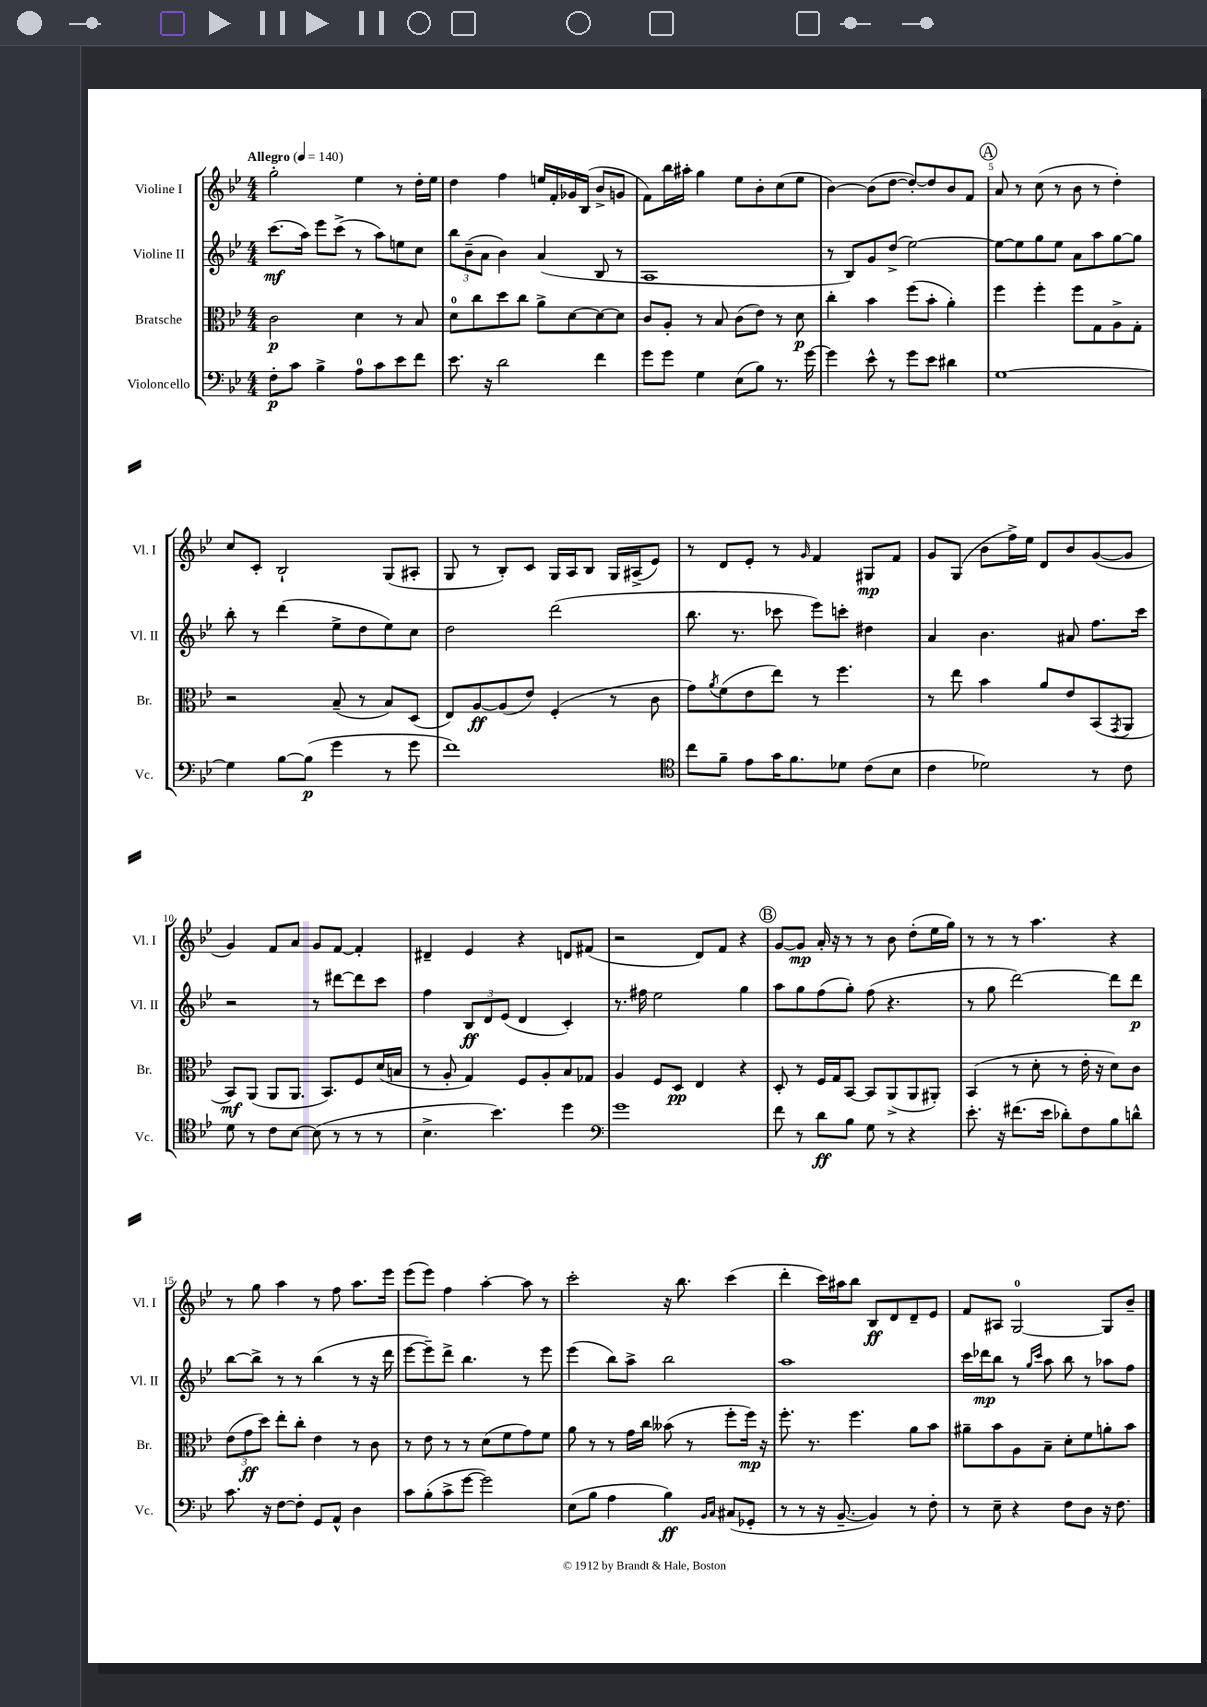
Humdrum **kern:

**kern	**dynam	**kern	**dynam	**kern	**dynam	**kern	**dynam
*part4	*part4	*part3	*part3	*part2	*part2	*part1	*part1
*staff4	*staff4	*staff3	*staff3	*staff2	*staff2	*staff1	*staff1
*I"Violoncello	*	*I"Bratsche	*	*I"Violine II	*	*I"Violine I	*
*I'Vc.	*	*I'Br.	*	*I'Vl. II	*	*I'Vl. I	*
*clefF4	*	*clefC3	*	*clefG2	*	*clefG2	*
*k[b-e-]	*	*k[b-e-]	*	*k[b-e-]	*	*k[b-e-]	*
*M4/4	*	*M4/4	*	*M4/4	*	*M4/4	*
*MM140	*	*MM140	*	*MM140	*	*MM140	*
=1	=1	=1	=1	=1	=1	=1	=1
!	!	!	!	!	!	!LO:TX:a:B:t=Allegro	!
8F'\L	p	2c\	p	(8.ccc\L	mf	2gg'\	.
8c\J	.	.	.	.	.	.	.
.	.	.	.	16aa\Jk)	.	.	.
4B-^\	.	.	.	8eee-\L	.	.	.
.	.	.	.	(8ccc^\J	.	.	.
8A\L	.	4d\	.	8r	.	4ee-\	.
8c\	.	.	.	8aa\L)	.	.	.
8e-\	.	8r	.	8een\	.	8r	.
8f\J	.	8B-/	.	8cc\J	.	16dd'\LL	.
.	.	.	.	.	.	16ee-\JJ	.
=2	=2	=2	=2	=2	=2	=2	=2
8.e-\	.	8d\L	.	12bb-\L	.	4dd\	.
.	.	.	.	(12b-~\	.	.	.
.	.	8cc\	.	.	.	.	.
.	.	.	.	12a\J	.	.	.
16r	.	.	.	.	.	.	.
2d\	.	8dd\	.	4b-\)	.	4ff\	.
.	.	8cc\J	.	.	.	.	.
.	.	8a^\L	.	(4a/	.	16een/LL	.
.	.	.	.	.	.	16f'/	.
.	.	[8d\	.	.	.	16g-X/	.
.	.	.	.	.	.	(16B-/JJ	.
4f\	.	8d\_	.	8B-/	.	8b-^/L	.
.	.	8d\J]	.	8r	.	8gn/J	.
=3	=3	=3	=3	=3	=3	=3	=3
8g\L	.	8c/L	.	1A	.	8f\L)	.
8g\J	.	8A'/J	.	.	.	16bb-\L	.
.	.	.	.	.	.	16aa#X'\JJ	.
4G\	.	8r	.	.	.	4gg\	.
.	.	8B-/	.	.	.	.	.
(8E-\L	.	(8c\L	.	.	.	8ee-\L	.
8B-\J)	.	8e-\J)	.	.	.	8b-'\	.
8.r	.	8r	.	.	.	(8cc\	.
.	.	8d\	p	.	.	8ee-\J	.
[16g\	.	.	.	.	.	.	.
=4	=4	=4	=4	=4	=4	=4	=4
4g\]	.	4cc'\	.	8r	.	[4b-\)	.
.	.	.	.	8B-/L)	.	.	.
8e-^^\	.	4b-\	.	8g/	.	(8b-\L]	.
8r	.	.	.	(8dd^/J	.	[8dd\J	.
8g\L	.	(8ff\L	.	[2ee-\)	.	8dd'/L_)	.
8e-\J	.	8b-'\J	.	.	.	8dd/]	.
4d#X\	.	4a'\)	.	.	.	8b-/	.
.	.	.	.	.	.	8f/J	.
!!LO:REH:place=s1:t=A
=5	=5	=5	=5	=5	=5	=5	=5
[1G	.	4ff\	.	8ee-\L_	.	8a/	.
.	.	.	.	8ee-\]	.	8r	.
.	.	4ff'\	.	8gg\	.	(8cc\	.
.	.	.	.	8ee-\J	.	8r	.
.	.	8ff\L	.	8a\L	.	8b-\	.
.	.	8G\	.	8aa\	.	8r	.
.	.	8A^\	.	[8gg\	.	4dd'\)	.
.	.	8G'\J	.	8gg\J]	.	.	.
!!LO:LB:g=z
=6	=6	=6	=6	=6	=6	=6	=6
4G\]	.	2r	.	8bb-'\	.	8cc/L	.
.	.	.	.	8r	.	8c'/J	.
[8B-\L	.	.	.	(4ddd\	.	2B-`/	.
(8B-\J]	p	.	.	.	.	.	.
4g\	.	(8B-~/	.	8ee-^\L	.	.	.
.	.	8r	.	8dd\	.	.	.
8r	.	8B-/L)	.	8ee-\)	.	(8G/L	.
8g\	.	(8D/J	.	8cc\J	.	8A#X'/J	.
=7	=7	=7	=7	=7	=7	=7	=7
1f)	.	8E-/L)	.	2dd\	.	8G/	.
.	.	[8A/	ff	.	.	8r	.
.	.	(8A/]	.	.	.	8B-'/L)	.
.	.	8e-/J)	.	.	.	8c/J	.
.	.	(4F'/	.	(2ddd\	.	16G/LL	.
.	.	.	.	.	.	16A/J	.
.	.	.	.	.	.	8B-/J	.
.	.	8r	.	.	.	16G/LL	.
.	.	.	.	.	.	(16A#X^/J	.
.	.	8c\	.	.	.	8e-/J)	.
=8	=8	=8	=8	=8	=8	=8	=8
*clefC4	*	*	*	*	*	*	*
8cc\L	.	8g\L)	.	8.bb-\	.	8r	.
.	.	8qa/	.	.	.	.	.
8f~\J	.	(8f\	.	.	.	8d/L	.
.	.	.	.	8.r	.	.	.
8e-\L	.	8e-\	.	.	.	8e-'/J	.
16g\K	.	8ee-\J)	.	8ccc-X\	.	8r	.
8.f\	.	.	.	.	.	.	.
.	.	.	.	.	.	16qqg/	.
.	.	8r	.	8eee-\L)	.	4f/	.
8d-X\J	.	4.ff\	.	8cccn'\J	.	.	.
(8c\L	.	.	.	4dd#X\	.	8G#X/L	mp
8B-\J	.	.	.	.	.	8f/J	.
=9	=9	=9	=9	=9	=9	=9	=9
4c\	.	8r	.	4a/	.	8g/L	.
.	.	8ee-\	.	.	.	(8G/J	.
2d-X\)	.	4b-\	.	4.b-\	.	8b-\L	.
.	.	.	.	.	.	16ff^\L)	.
.	.	.	.	.	.	16ee-\JJ	.
.	.	8a/L	.	.	.	8d/L	.
.	.	8e-/	.	8a#X/	.	8b-/	.
8r	.	(8BB-/	.	8.ff\L	.	([8g/	.
.	.	8qGG/	.	.	.	.	.
8c\	.	8AA/J	.	.	.	8g/J]	.
.	.	.	.	16ccc\Jk	.	.	.
!!LO:LB:g=z
=10	=10	=10	=10	=10	=10	=10	=10
8d\	.	8BB-/L)	mf	2r	.	4g/)	.
8r	.	(8AA/J	.	.	.	.	.
8c\L	.	8AA/L	.	.	.	8f/L	.
[8B-\J	.	8.AA/J	.	.	.	8a/J	.
(8B-\]	.	.	.	8r	.	8g/L	.
.	.	8.BB-/L)	.	.	.	.	.
8r	.	.	.	[8ddd#X\L	.	[8f/J	.
8r	.	8F/	.	8ddd#\]	.	4f'/]	.
8r	.	(16d/L	.	8ccc\J	.	.	.
.	.	16Bn/JJ	.	.	.	.	.
=11	=11	=11	=11	=11	=11	=11	=11
4.B-^\	.	8r	.	4ff\	.	4d#X~/	.
.	.	8A'/	.	.	.	.	.
.	.	4G/)	.	12B-/L	ff	4e-/	.
.	.	.	.	12d/	.	.	.
4.b-\)	.	.	.	.	.	.	.
.	.	.	.	(12e-/J	.	.	.
.	.	8F/L	.	4d/	.	4r	.
.	.	8A'/	.	.	.	.	.
4dd\	.	8B-/	.	4c'/)	.	8dn/L	.
.	.	8G-X/J	.	.	.	(8f#X/J	.
=12	=12	=12	=12	=12	=12	=12	=12
*clefF4	*	*	*	*	*	*	*
1g	.	4A/	.	8.r	.	2r	.
.	.	.	.	16ff#X\	.	.	.
.	.	8F/L	.	2ee-\	.	.	.
.	.	8D/J	pp	.	.	.	.
.	.	4E-/	.	.	.	8d/L)	.
.	.	.	.	.	.	8f/J	.
.	.	4r	.	4gg\	.	4r	.
!!LO:REH:place=s1:t=B
=13	=13	=13	=13	=13	=13	=13	=13
8f\	.	8D'/	.	8aa\L	.	[8g/L	.
8r	.	8r	.	8gg\	.	8g/J]	mp
8d\L	ff	16F/LL	.	(8ff\	.	16a'/	.
.	.	16G/J	.	.	.	16r	.
8B-\J	.	[8BB-/J	.	8gg'\J)	.	8r	.
8G\	.	8BB-/L]	.	(8ff\	.	8r	.
8r	.	(8AA^/	.	4.r	.	8b-\	.
4r	.	8AA/	.	.	.	(8dd'\L	.
.	.	8AA#X'/J)	.	.	.	16ee-\L	.
.	.	.	.	.	.	16gg\JJ)	.
=14	=14	=14	=14	=14	=14	=14	=14
8.e-'\	.	(4BB-/	.	8r	.	8r	.
.	.	.	.	8gg\	.	8r	.
16r	.	.	.	.	.	.	.
(8.f#X\L	.	8r	.	[2ddd\)	.	8r	.
.	.	8d'\	.	.	.	4.aa\	.
16e-\Jk	.	.	.	.	.	.	.
8d-X'\L)	.	8r	.	.	.	.	.
8F\	.	16e-'\	.	.	.	.	.
.	.	16r	.	.	.	.	.
8B-\	.	8d\L)	.	8ddd\L]	.	4r	.
8dn^^\J	.	8c\J	.	8ddd\J	p	.	.
!!LO:LB:g=z
=15	=15	=15	=15	=15	=15	=15	=15
8.c\	.	(12e-\L	.	[8bb-\L	.	8r	.
.	.	12g\	ff	.	.	.	.
.	.	.	.	8bb-^\J]	.	8gg\	.
.	.	12dd\J)	.	.	.	.	.
16r	.	.	.	.	.	.	.
[8F\L	.	8ee-'\L	.	8r	.	4aa\	.
8F'\J]	.	8cc'\J	.	8r	.	.	.
8GG/L	.	4e-\	.	(4bb-\	.	8r	.
8AA^^/J	.	.	.	.	.	8ff\	.
4D\	.	8r	.	8r	.	8.aa\L	.
.	.	8c\	.	16r	.	.	.
.	.	.	.	16ddd\	.	16eee-\Jk	.
=16	=16	=16	=16	=16	=16	=16	=16
8c\L	.	8r	.	[8eee-\L	.	(8eee-\L	.
(8B-'\	.	8e-\	.	8eee-~\])	.	8eee-\J)	.
8c^\	.	8r	.	8ddd^\J	.	4ff\	.
[8g\J	.	8r	.	4.bb-\	.	.	.
2g\])	.	(8d\L	.	.	.	[4aa'\	.
.	.	8f\	.	.	.	.	.
.	.	8g\)	.	8r	.	8aa\]	.
.	.	8f\J	.	8eee-\	.	8r	.
=17	=17	=17	=17	=17	=17	=17	=17
(8E-\L	.	8a\	.	(4eee-\	.	2ccc'\	.
8B-\J	.	8r	.	.	.	.	.
4A\	.	8r	.	8bb-\L)	.	.	.
.	.	16g\LL	.	8aa^\J	.	.	.
.	.	16cc\JJ	.	.	.	.	.
4B-\)	ff	(8b--X\	.	2bb-\	.	16r	.
.	.	.	.	.	.	8.bb-\	.
.	.	8r	.	.	.	.	.
16qqBB-/LL	.	.	.	.	.	.	.
16qqC/JJ	.	.	.	.	.	.	.
(8C#X/L	.	8ff'\L	.	.	.	(4ccc\	.
8GG-X'/J	.	16ff\Jk)	mp	.	.	.	.
.	.	16r	.	.	.	.	.
=18	=18	=18	=18	=18	=18	=18	=18
8r	.	8.ff'\	.	1aa	.	4ddd'\	.
8r	.	.	.	.	.	.	.
.	.	8.r	.	.	.	.	.
16r	.	.	.	.	.	16ccc\LL)	.
[8.BB-~/	.	.	.	.	.	16aa#X\J	.
.	.	4.ff\	.	.	.	8bb-\J	.
4BB-/])	.	.	.	.	.	8B-/L	ff
.	.	.	.	.	.	8d/	.
8r	.	8a\L	.	.	.	8d~/	.
8F'\	.	8b-\J	.	.	.	8e-/J	.
=19	=19	=19	=19	=19	=19	=19	=19
8r	.	8a#X~\L	.	16ccc\LL	.	8f/L	.
.	.	.	.	16ddd-X\J	mp	.	.
8E-~\	.	8b-\	.	8bb-\J	.	8A#X/J	.
4r	.	8A\	.	8r	.	[2G/	.
.	.	.	.	16qqgg/LL	.	.	.
.	.	.	.	16qqccc/JJ	.	.	.
.	.	8B-~\J	.	8aa\	.	.	.
8F\L	.	8d'\L	.	8bb-\	.	.	.
8D\J	.	8f\	.	8r	.	.	.
16r	.	8an'\	.	8aa-X\L	.	8G/L]	.
8.F\	.	.	.	.	.	.	.
.	.	8b-\J	.	8ff\J	.	8b-~/J	.
==	==	==	==	==	==	==	==
*-	*-	*-	*-	*-	*-	*-	*-
